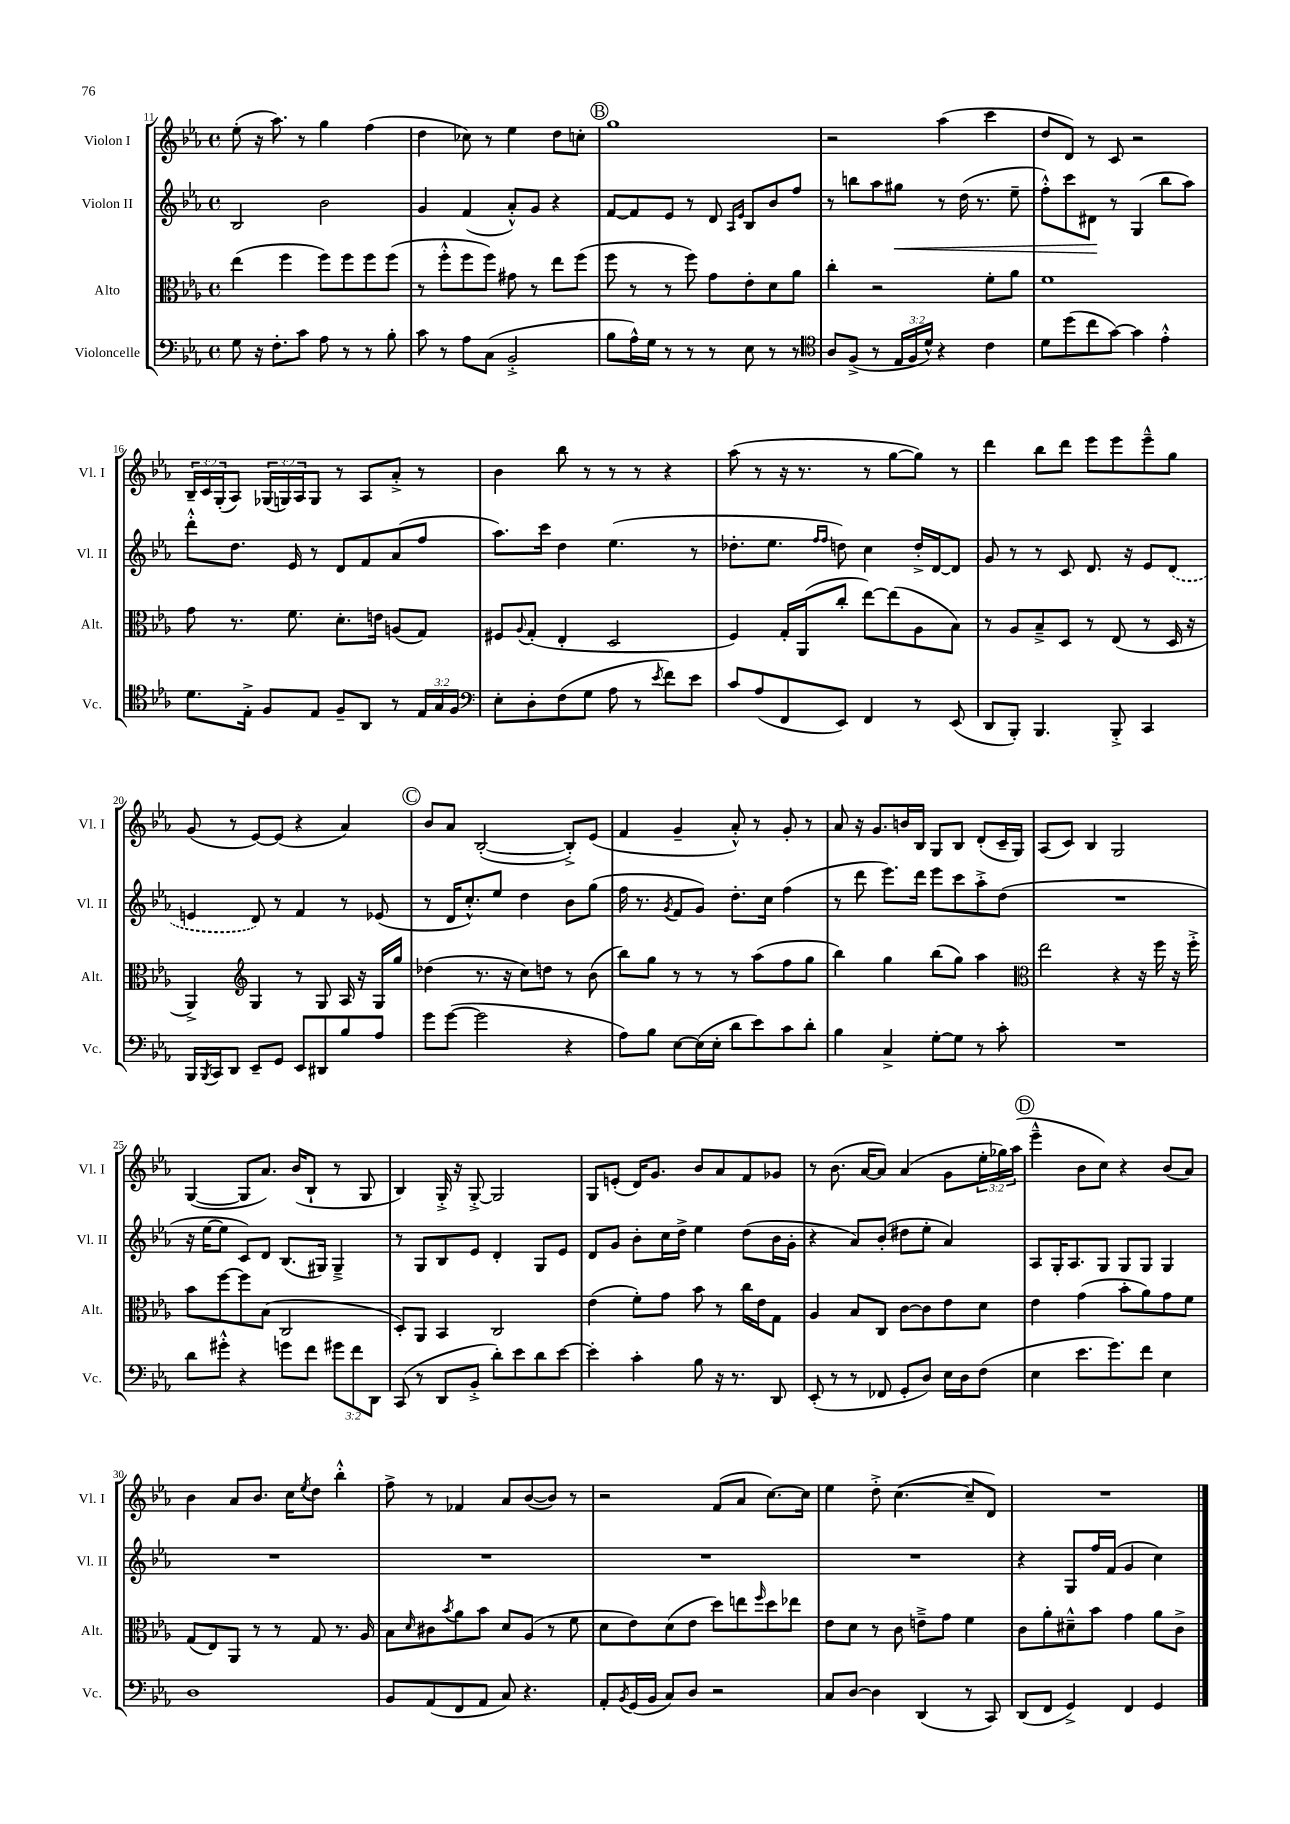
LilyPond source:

<<
\new StaffGroup <<
\new Staff = "s0" \with { instrumentName = "Violon I" shortInstrumentName = "Vl. I" } {
    \clef treble \key ees \major \defaultTimeSignature \time 4/4 \override Staff.TupletNumber.text = #tuplet-number::calc-fraction-text
    ees''8-.( r16 aes''8.) r8 g''4 f''4( |
    d''4 ces''8) r8 ees''4 d''8 c''8-. |
    \mark \markup { \circle "B" } g''1 |
    r2 aes''4( c'''4 |
    d''8 d'8) r8 c'8 r2 |
    \tuplet 3/2 { bes16-- c'16 g16-.( } aes8) \tuplet 3/2 { ges16( g16) aes16 } g8 r8 aes8 aes'8-.-> r8 |
    bes'4 bes''8 r8 r8 r8 r4 |
    aes''8( r8 r16 r8. r8 g''8~ g''8) r8 |
    d'''4 bes''8 d'''8 ees'''8 ees'''8 ees'''8---^ g''8 |
    g'8( r8 ees'8~) ees'8( r4 aes'4) |
    \mark \markup { \circle "C" } bes'8 aes'8 bes2~-.( bes8-.->) ees'8( |
    f'4 g'4-- aes'8-.-^) r8 g'8-. r8 |
    aes'8 r16 g'8. b'16 bes16 g8 bes8 d'8-.( c'16-- g16) |
    aes8( c'8) bes4 g2 |
    g4~( g8 aes'8.) bes'16( bes8-! r8 g8 |
    bes4) g16-.-> r16 g8~-.-> g2 |
    g8 e'8-.( d'16) g'8. bes'8 aes'8 f'8 ges'8 |
    r8 bes'8.( aes'16~ aes'8) aes'4( g'8 \tuplet 3/2 { ees''16-. ges''16) aes''16( } |
    \mark \markup { \circle "D" } ees'''4---^ bes'8 c''8) r4 bes'8( aes'8) |
    bes'4 aes'8 bes'8. c''16 \acciaccatura { ees''8 } d''8 bes''4-.-^ |
    f''8-> r8 fes'4 aes'8 bes'8~( bes'8) r8 |
    r2 f'8( aes'8 c''8.~) c''16 |
    ees''4 d''8-.-> c''4.~( c''8-- d'8) |
    R1 \bar "|." |
}
\new Staff = "s1" \with { instrumentName = "Violon II" shortInstrumentName = "Vl. II" } {
    \clef treble \key ees \major \defaultTimeSignature \time 4/4
    bes2 bes'2 |
    g'4 f'4( aes'8-.-^) g'8 r4 |
    \mark \markup { \circle "B" } f'8~ f'8 ees'8 r8 d'8 \grace { aes16 ees'16 } bes8 bes'8 f''8 |
    r8 b''8 aes''8 gis''8\< r8 d''16( r8. ees''8-- |
    f''8-.-^) c'''8 dis'8\! r8 g4( bes''8 aes''8) |
    d'''8-.-^ d''8. ees'16 r8 d'8 f'8 aes'8( f''8 |
    aes''8.) c'''16 d''4 ees''4.( r8 |
    des''8.-. ees''8. \grace { f''16 f''16 } d''8) c''4 d''16-.-> d'16~ d'8 |
    g'8 r8 r8 c'8 d'8. r16 ees'8 \once \slurDashed d'8( |
    e'4 d'8) r8 f'4 r8 ees'8( |
    \mark \markup { \circle "C" } r8 d'16 c''8.-.-^) ees''8 d''4 bes'8 g''8( |
    f''16 r8. \acciaccatura { g'8 } f'8 g'8) d''8.-. c''16 f''4( |
    r8 d'''8 ees'''8.) d'''16 ees'''8 c'''8 aes''8-.-> d''8( |
    R1 |
    r16 ees''16~ ees''8 c'8) d'8 bes8.( gis16) gis4---> |
    r8 g8 bes8 ees'8 d'4-. g8 ees'8 |
    d'8 g'8 bes'8-. c''16 d''16-> ees''4 d''8( bes'16 g'16-. |
    r4 aes'8) bes'8-.( dis''8 ees''8-. aes'4) |
    \mark \markup { \circle "D" } aes8 g16-. aes8. g8 g8 g8 g4 |
    R1 |
    R1 |
    R1 |
    R1 |
    r4 g8 f''16 f'16( g'4 c''4) \bar "|." |
}
\new Staff = "s2" \with { instrumentName = "Alto" shortInstrumentName = "Alt." } {
    \clef alto \key ees \major \defaultTimeSignature \time 4/4
    ees''4( f''4 f''8) f''8 f''8 f''8( |
    r8 f''8-.-^ f''8 f''8) gis'8 r8 ees''8 f''8( |
    \mark \markup { \circle "B" } f''8 r8 r8 f''8) g'8 ees'8-. d'8 aes'8 |
    c''4-. r2 f'8-. aes'8 |
    f'1 |
    g'8 r8. f'8. d'8.-. e'16 a8( g8) |
    fis8 \appoggiatura { aes8 } g8-.( ees4-. d2 |
    f4) g16-. aes,16( c''8-. ees''8~) ees''8( aes8 bes8) |
    r8 aes8 bes8---> d8 r8 ees8( r8 d16 r16 |
    aes,4->) \clef treble g4 r8 g8 aes16 r16 g16 g''16 |
    \mark \markup { \circle "C" } des''4( r8. r16 c''8) d''8 r8 bes'8( |
    bes''8) g''8 r8 r8 r8 aes''8( f''8 g''8 |
    bes''4) g''4 bes''8( g''8) aes''4 |
    \clef alto ees''2 r4 r16 f''16 r16 f''16-.-> |
    bes'8 f''8~ f''8 bes8( c2 |
    d8-.) aes,8 bes,4 c2 |
    ees'4( f'8-.) g'8 bes'8 r8 c''16 ees'16 g8 |
    aes4 bes8 c8 c'8~ c'8 ees'8 d'8 |
    \mark \markup { \circle "D" } ees'4 g'4( bes'8-. aes'8) g'8 f'8 |
    g8( ees8) aes,8 r8 r8 g8 r8. aes16 |
    bes8 \grace { d'16 } cis'8 \acciaccatura { bes'8 } aes'8 bes'8 d'8 aes8( r8 f'8 |
    d'8 ees'8) d'8( ees'8 d''8) e''8 \grace { f''16 } d''8 ees''8 |
    ees'8 d'8 r8 c'8 e'8---> g'8 f'4 |
    c'8 aes'8-. dis'8---^ bes'8 g'4 aes'8 c'8-> \bar "|." |
}
\new Staff = "s3" \with { instrumentName = "Violoncelle" shortInstrumentName = "Vc." } {
    \clef bass \key ees \major \defaultTimeSignature \time 4/4 \override Staff.TupletNumber.text = #tuplet-number::calc-fraction-text
    g8 r16 f8.-. c'8 aes8 r8 r8 bes8-. |
    c'8 r8 aes8 c8( bes,2-.-> |
    \mark \markup { \circle "B" } bes8 aes16-^) g16 r8 r8 r8 ees8 r8 r8 |
    \clef tenor aes8 f8->( r8 \tuplet 3/2 { ees16 f16 d'16-^) } r4 c'4 |
    d'8 d''8( c''8 g'8~) g'4 ees'4-.-^ |
    d'8. ees16-.-> f8 ees8 f8-- aes,8 r8 \tuplet 3/2 { ees16 g16 f16 } |
    \clef bass ees8-. d8-. f8( g8 aes8 r8 \acciaccatura { ees'8 } f'8) ees'8 |
    c'8 aes8( f,8 ees,8) f,4 r8 ees,8( |
    d,8 bes,,8-.) bes,,4. bes,,8-.-> c,4 |
    bes,,16 \acciaccatura { bes,,8 } c,16 d,8 ees,8-- g,8 ees,8 dis,8 bes8 aes8 |
    \mark \markup { \circle "C" } g'8 g'8~( g'2 r4 |
    aes8) bes8 ees8~ ees16( ees16-. d'8 ees'8) c'8 d'8-. |
    bes4 c4-> g8~-. g8 r8 c'8-. |
    R1 |
    d'8 gis'8-.-^ r4 g'8 f'8 \tuplet 3/2 { gis'8 f'8 d,8 } |
    c,8( r8 d,8 bes,8-.-> d'8-.) ees'8 d'8 ees'8~ |
    ees'4-. c'4-. bes8 r16 r8. d,8 |
    ees,8-.( r8 r8 fes,8 g,8-. d8) ees16 d16 f8( |
    \mark \markup { \circle "D" } ees4 ees'8. g'8.) f'8 ees4 |
    d1 |
    bes,8 aes,8( f,8 aes,8 c8) r4. |
    aes,8-. \acciaccatura { bes,8 } g,16( bes,16 c8) d8 r2 |
    c8 d8~ d4 d,4( r8 c,8) |
    d,8( f,8 g,4->) f,4 g,4 \bar "|." |
}
>>
>>
\layout { \context { \Score currentBarNumber = #11 } }
